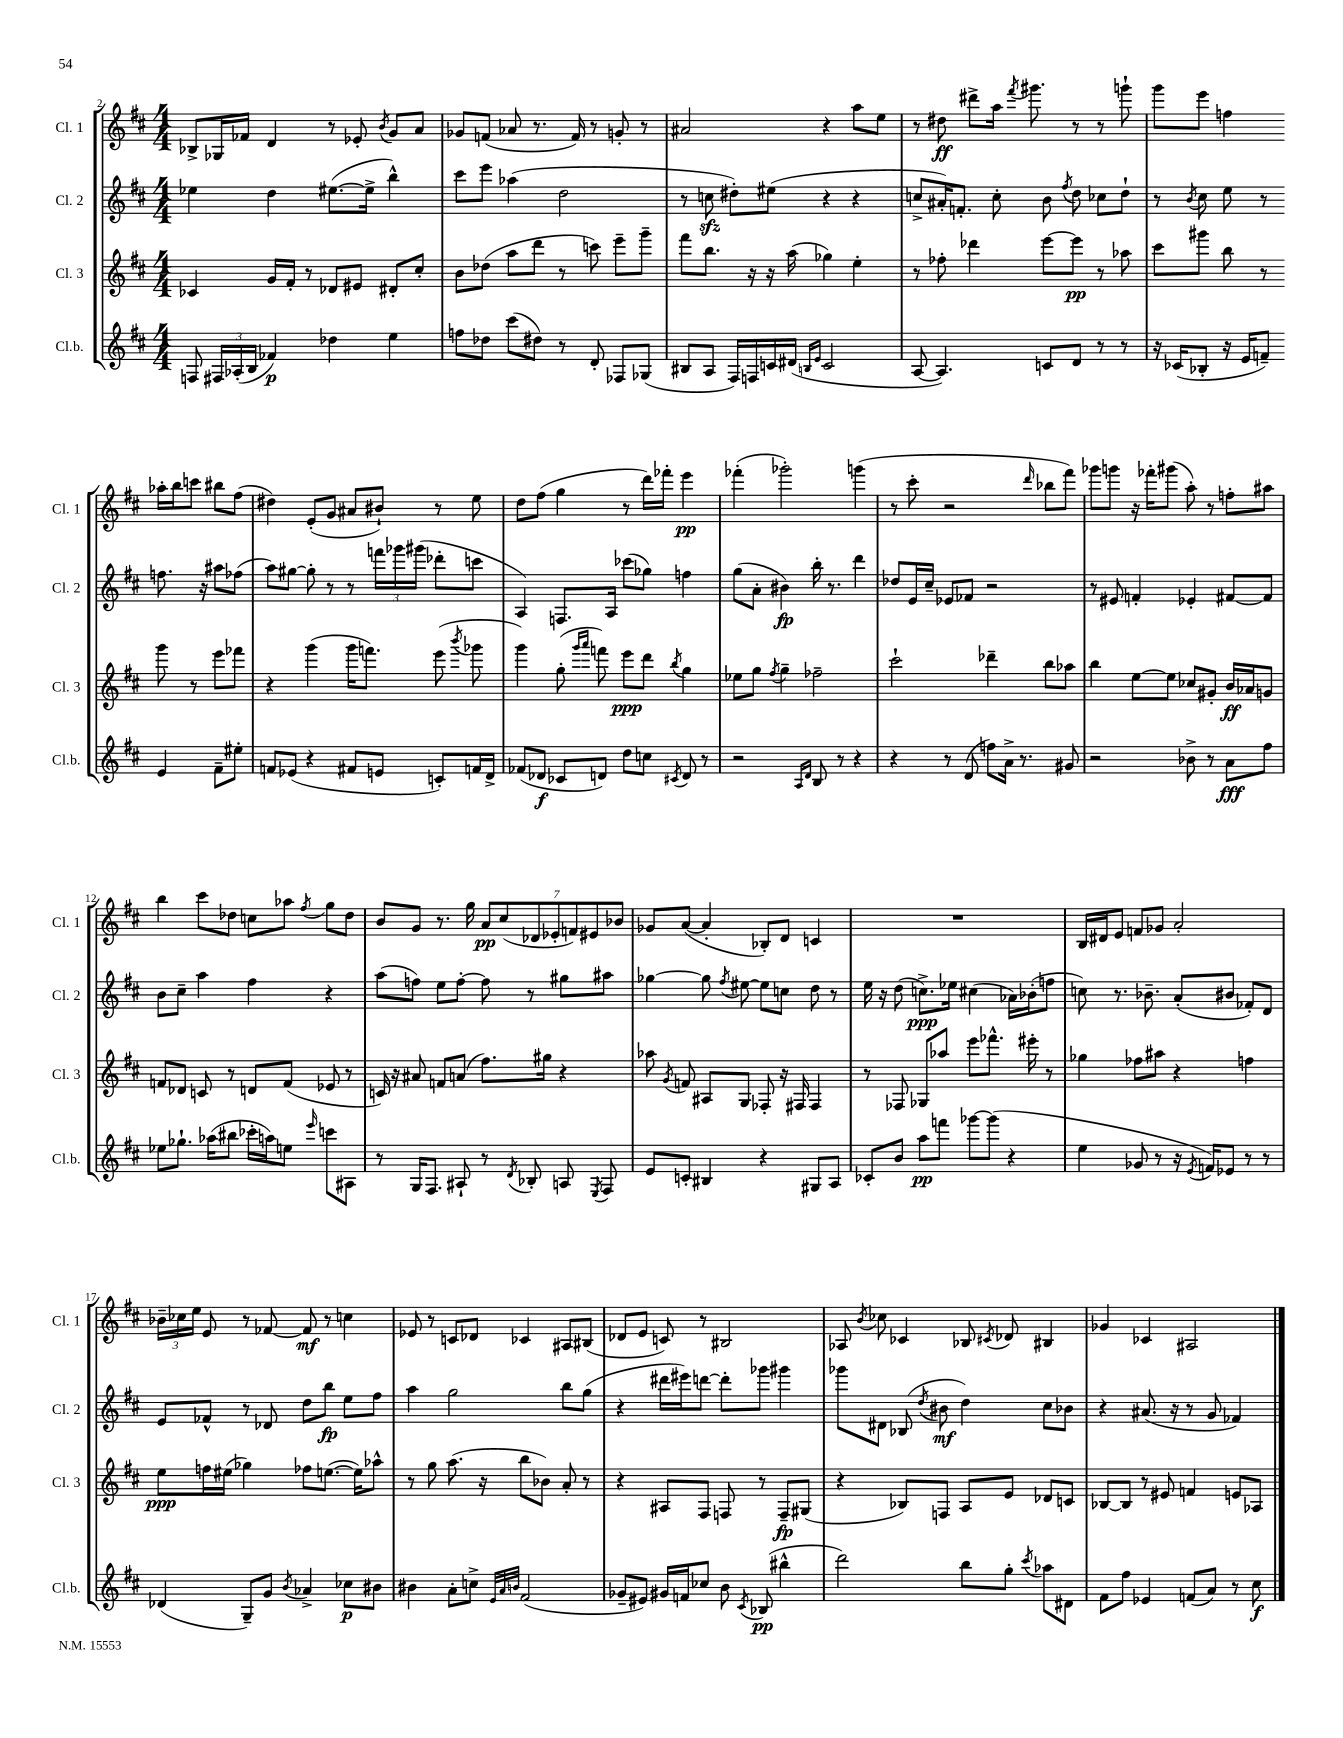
<<
\new StaffGroup <<
\new Staff = "s0" \with { instrumentName = "Cl. 1" shortInstrumentName = "Cl. 1" } {
    \clef treble \key d \major \numericTimeSignature \time 4/4
    \autoBeamOff bes8[-> ges16 fes'16] d'4 r8 ees'8-. \acciaccatura { b'8 } g'8[ a'8] |
    ges'8[ f'8]( aes'8 r8. f'16) r8 g'8-. r8 |
    ais'2 r4 a''8[ e''8] |
    r8 dis''8\ff dis'''8[-> a''16] \acciaccatura { fis'''8 } gis'''8. r8 r8 g'''8-! |
    g'''8[ e'''8] f''4 aes''16[-. b''16 c'''8] bis''8[ f''8]( |
    dis''4) e'8[-.( g'8] ais'8[ bis'8]-!) r8 e''8 |
    d''8[ fis''8]( g''4 r8 d'''16[) fes'''16]-. e'''4\pp |
    fes'''4-.( ges'''2-.) g'''4( |
    r8 cis'''8-. r2 \grace { d'''16 } bes''8[ fis'''8]) |
    ges'''8[ g'''8] r16 fes'''16[-. gis'''8]( a''8-.) r8 f''8[-. ais''8] |
    b''4 cis'''8[ des''8] c''8[ aes''8] \acciaccatura { fis''8 } g''8[ des''8] |
    b'8[ g'8] r8. g''16 \tuplet 7/4 { a'8[\pp cis''8( des'8 ees'8-. f'8) eis'8 bes'8] } |
    ges'8[ a'8]~( a'4-. bes8[-.) d'8] c'4 |
    R1 |
    b16[ dis'16 e'8] f'8[ ges'8] a'2-. |
    \tuplet 3/2 { bes'16[-- ces''16 e''16] } e'8 r8 fes'8~ fes'8\mf r8 c''4 |
    ees'8 r8 c'8[ des'8] ces'4 ais8[ bis8]( |
    des'8[ e'8] c'8) r8 bis2 |
    aes8 \acciaccatura { b'8 } ces''8 ces'4 bes8 \acciaccatura { cis'8 } des'8 bis4 |
    ges'4 ces'4 ais2 \bar "|." |
}
\new Staff = "s1" \with { instrumentName = "Cl. 2" shortInstrumentName = "Cl. 2" } {
    \clef treble \key d \major \numericTimeSignature \time 4/4
    \autoBeamOff ees''4 d''4 eis''8.[~( eis''16]-> b''4-^) |
    cis'''8[ e'''8] aes''4( d''2 |
    r8 c''8\sfz dis''8[-.) eis''8]( r4 r4 |
    c''8[-> ais'16-.) f'8.]-. c''8-. b'8 \acciaccatura { fis''8 } d''8 ces''8[ d''8]-! |
    r8 \acciaccatura { b'8 } cis''8 e''8 r8 f''8. r16 ais''8[ fes''8]( |
    a''8[) gis''8]~ gis''8-. r8 r8 \tuplet 3/2 { f'''16[ ges'''16 gis'''16]( } des'''8[-. c'''8] |
    a4) f8.[ a16] ces'''8[( ges''8]) f''4 |
    g''8[( a'8]-. bis'4\fp) b''16-. r8. d'''4 |
    des''8[ e'16 cis''16]-- ees'8[ fes'8] r2 |
    r8 eis'8 f'4-. ees'4-. fis'8[~ fis'8] |
    b'8[ cis''8]-- a''4 fis''4 r4 |
    a''8[( f''8]) e''8[ f''8]~-. f''8 r8 gis''8[ ais''8] |
    ges''4~ ges''8 \acciaccatura { fis''8 } eis''8~ eis''8[ c''8] d''8 r8 |
    e''16 r16 d''8( c''8.[->\ppp) ees''16] cis''4( aes'16[) bes'16-.( f''8] |
    c''8) r8. bes'8.-- a'8[-.( bis'8] fes'8[-.) d'8] |
    e'8[ fes'8]-^ r8 des'8 d''8[ b''8]\fp e''8[ fis''8] |
    a''4 g''2 b''8[ g''8]( |
    r4 dis'''16[ eis'''16) d'''8]~ d'''8[-. ges'''8] gis'''4 |
    ges'''8[ dis'8] bes8( \acciaccatura { d''8 } bis'8\mf d''4) cis''8[ bes'8] |
    r4 ais'8.( r16 r8 g'8 fes'4) \bar "|." |
}
\new Staff = "s2" \with { instrumentName = "Cl. 3" shortInstrumentName = "Cl. 3" } {
    \clef treble \key d \major \numericTimeSignature \time 4/4
    \autoBeamOff ces'4 g'16[ fis'16]-. r8 des'8[ eis'8] dis'8[-. cis''8]-. |
    b'8[ des''8]( a''8[ d'''8] r8 c'''8) e'''8[-- g'''8]-- |
    fis'''8[ b''8.] r16 r16 a''16( ges''4) e''4-. |
    r8 fes''8-. des'''4 e'''8[~ e'''8]\pp r8 aes''8 |
    cis'''8[ gis'''8] b''8 r8 gis'''8 r8 e'''8[ fes'''8] |
    r4 g'''4( g'''16[ f'''8.]) e'''8( \acciaccatura { b'''8 } ges'''8 |
    g'''4) g''8-.( \grace { g'''16[ a'''16] } f'''8) e'''8[\ppp d'''8] \acciaccatura { b''8 } g''4 |
    ees''8[ g''8] \acciaccatura { fis''8 } g''4-- fes''2-- |
    cis'''2-! des'''4-- b''8[ aes''8] |
    b''4 e''8[~ e''8] ces''8[ gis'8]-. b'16[\ff aes'16 g'8] |
    f'8[ des'8] c'8 r8 d'8[ f'8]( ees'8 r8 |
    c'16) r16 ais'8 f'8[ a'8]( fis''8.[) gis''16] r4 |
    aes''8 \acciaccatura { g'8 } f'8 ais8[ g8] fes8-. r16 fis16 fis4 |
    r8 fes8 ges8[ aes''8] e'''8[ fes'''8.]-^ eis'''16-. r8 |
    ges''4 fes''8[ ais''8] r4 f''4 |
    e''8[\ppp f''16 eis''16]( ges''4) fes''8[ e''8.]~( e''16[) aes''8]-^ |
    r8 g''8 a''8.( r16 b''8[ bes'8]) a'8-. r8 |
    r4 ais8[ fis8] f8 r8 f8[--\fp gis8]( |
    r4 bes8[) f8] a8[ e'8] des'8[ c'8] |
    bes8[~ bes8] r8 eis'8 f'4 e'8[ aes8] \bar "|." |
}
\new Staff = "s3" \with { instrumentName = "Cl.b." shortInstrumentName = "Cl.b." } {
    \clef treble \key d \major \numericTimeSignature \time 4/4
    \autoBeamOff f8 \tuplet 3/2 { fis16[ aes16-.( b16] } fes'4\p) des''4 e''4 |
    f''8[ des''8] cis'''8[( dis''8]) r8 d'8-. fes8[ ges8]( |
    bis8[ a8] fis16[) f16 c'16 dis'16]( \grace { b16[ e'16] } c'2 |
    a8~ a4.) c'8[ d'8] r8 r8 |
    r16 ces'16[( bes8]-. r16 e'16[ f'8]--) e'4 f'8[-- eis''8]-. |
    f'8[ ees'8]( r4 fis'8[ e'8] c'8[-.) f'16 d'16]-> |
    fes'8[( des'8]\f ces'8[ d'8]) d''8[ c''8] \acciaccatura { cis'8 } d'8 r8 |
    r2 \grace { a16[ d'16] } b8 r8 r4 |
    r4 r8 d'8( f''8[) a'16]-> r8. gis'8 |
    r2 bes'8-> r8 a'8[\fff fis''8] |
    ees''8[ ges''8.]-! aes''16[( bis''8] ces'''16[-. a''16) e''8] \grace { e'''16 } c'''8[ ais8] |
    r8 g16[ fis8.] ais8-! r8 \acciaccatura { d'8 } bes8-. a8 \acciaccatura { e8 } fis8 |
    e'8[ c'8]-. bis4 r4 gis8[ a8] |
    ces'8[-. b'8] a''8[\pp f'''8] ges'''8[~ ges'''8]( r4 |
    e''4 ges'8 r8 r16 \acciaccatura { e'8 } f'16[) ees'8] r8 r8 |
    des'4( g8[--) g'8] \acciaccatura { b'8 } aes'4-> ces''8[\p bis'8] |
    bis'4 a'8[-. c''8]-> \grace { e'32[ a'32 b'32] } fis'2( |
    ges'8[-- eis'8]) gis'16[ f'16 ces''8] b'8 \acciaccatura { cis'8 } bes8\pp( bis''4-^ |
    d'''2) b''8[ g''8]-. \acciaccatura { cis'''8 } aes''8[ dis'8] |
    fis'8[ fis''8] ees'4 f'8[( a'8]) r8 cis''8\f \bar "|." |
}
>>
>>
\layout { \context { \Score currentBarNumber = #2 } }
